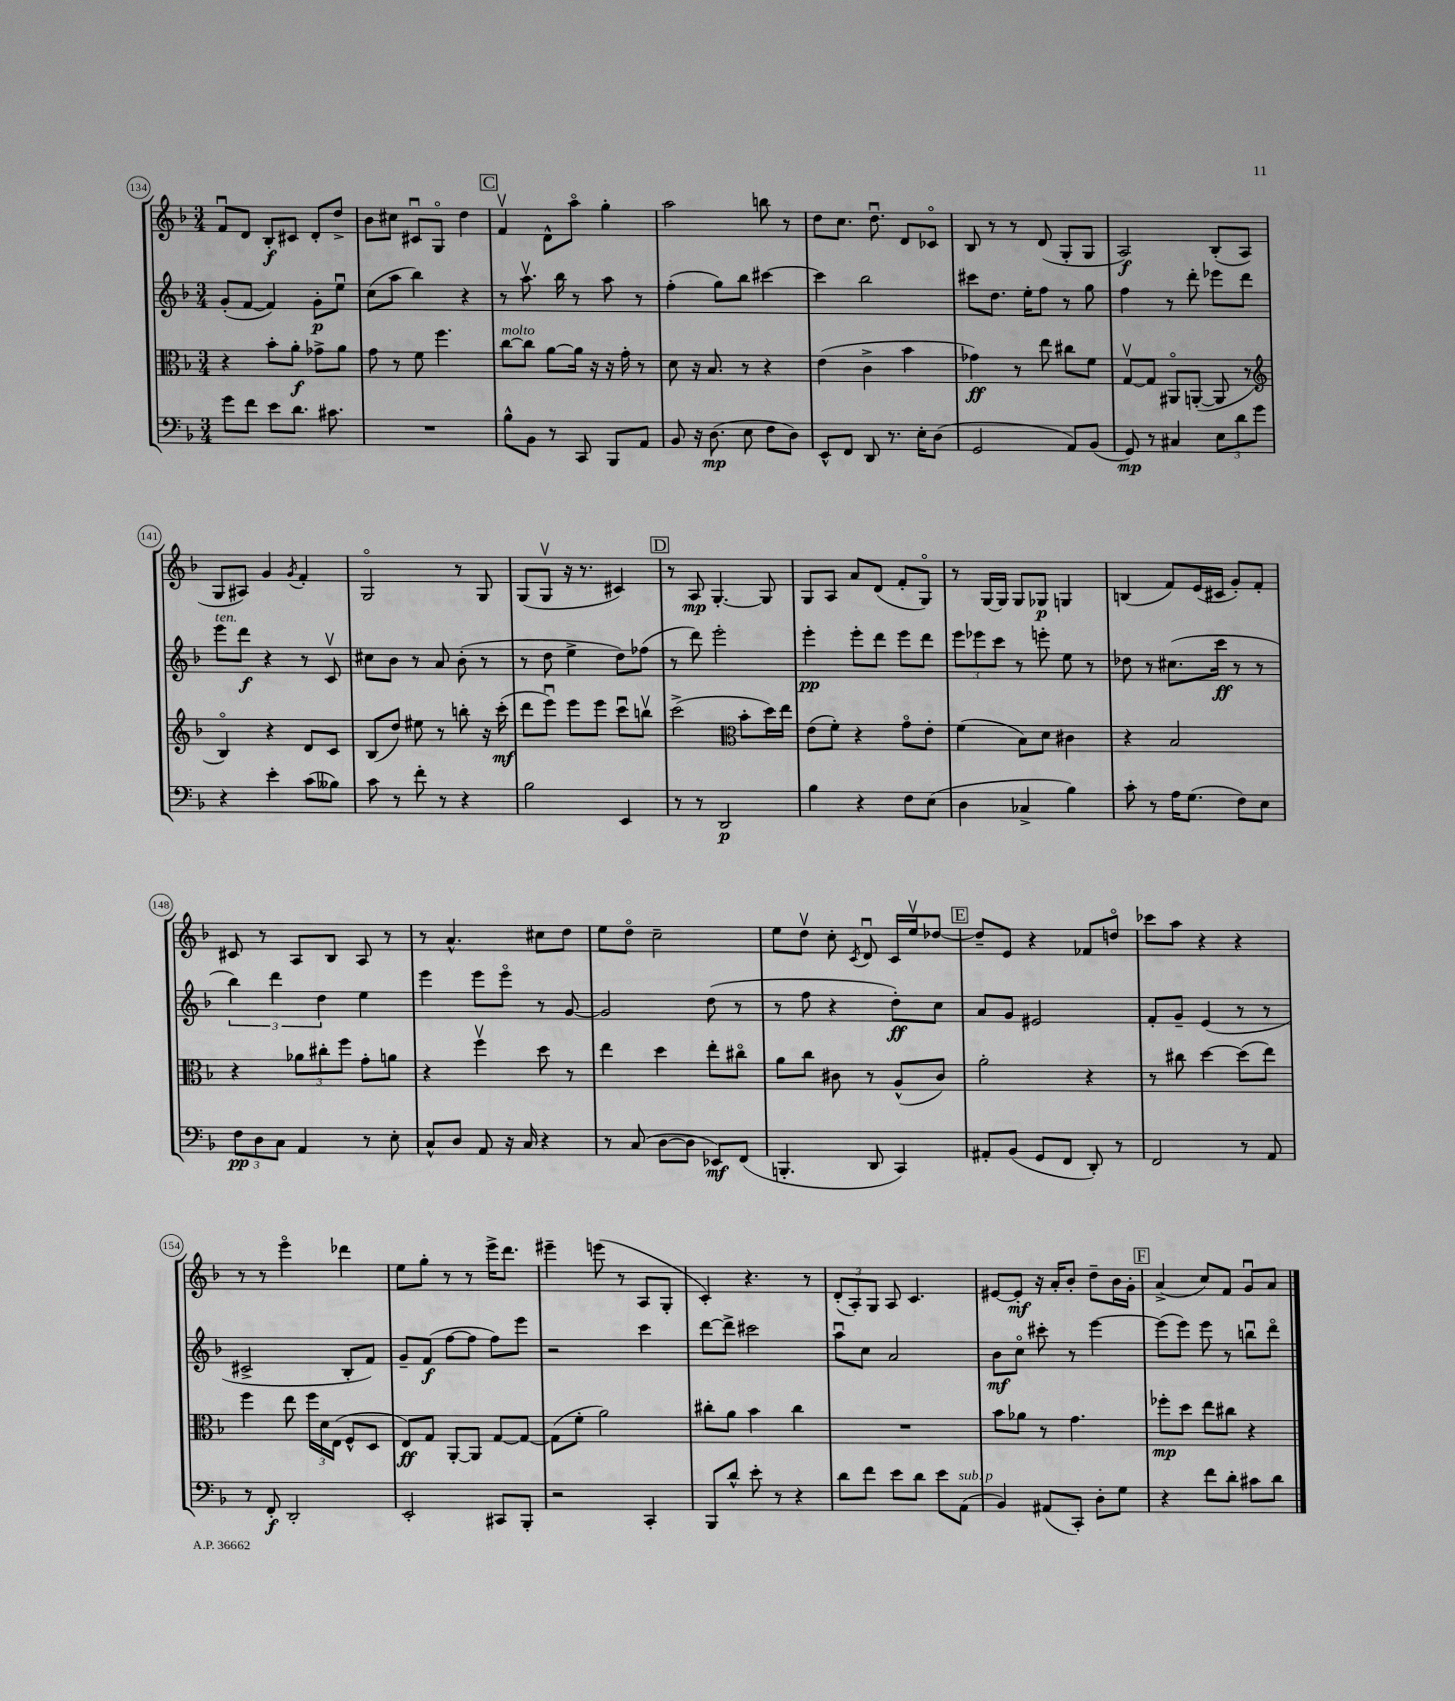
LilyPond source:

<<
\new StaffGroup <<
\new Staff = "s0" {
    \clef treble \key f \major \numericTimeSignature \time 3/4
    \autoBeamOff f'8[\downbow d'8] bes8[-.\f cis'8] d'8[-. d''8]-> |
    bes'8[ cis''8] cis'8[\downbow g8]\flageolet d''4 |
    \mark \markup { \box "C" } f'4\upbow d'8[-^ a''8]\flageolet g''4-. |
    a''2 b''8 r8 |
    d''8[ c''8.] d''8.\downbow d'8[ ces'8]\flageolet |
    bes8 r8 r8 d'8( g8[-. g8] |
    a2\f) bes8[-.( a8] |
    g8[ ais8]) g'4 \acciaccatura { g'8 } f'4-. |
    g2\flageolet r8 g8 |
    g8[( g8]\upbow r16 r8. cis'4) |
    \mark \markup { \box "D" } r8 a8\mp g4.~-. g8 |
    g8[ a8] a'8[ d'8]( f'8[-. g8]\flageolet) |
    r8 g16[~ g16] g8[ ges8]\p g4 |
    b4( f'8[) e'16( cis'16] g'8[-.) f'8]-. |
    cis'8 r8 a8[ bes8] a8 r8 |
    r8 a'4.-^ cis''8[ d''8] |
    e''8[ d''8]\flageolet c''2-- |
    e''8[ d''8]\upbow c''8-. \acciaccatura { c'8 } d'8\downbow c'16[ e''16\upbow des''8]~ |
    \mark \markup { \box "E" } des''8[-- e'8] r4 fes'8[ d''8]\flageolet |
    ces'''8[ a''8] r4 r4 |
    r8 r8 e'''4\flageolet des'''4 |
    e''8[ g''8]-. r8 r8 e'''16[-> d'''8.] |
    eis'''4-- e'''8( r8 a8[ g8]-. |
    c'4-.) r4. r8 |
    \tuplet 3/2 { d'8[-.( a8-.) g8] } a8 c'4. |
    eis'8[~ eis'8]-.\mf r16 a'16[-. bes'8]-. d''8[-- bes'16 g'16]-. |
    \mark \markup { \box "F" } a'4->( c''8[) f'8] g'8[\downbow a'8] \bar "|." |
}
\new Staff = "s1" {
    \clef treble \key f \major \numericTimeSignature \time 3/4
    \autoBeamOff g'8[-.( f'8]~ f'4) g'8[-.\p e''8]\downbow |
    c''8[( a''8] bes''4) r4 |
    \mark \markup { \box "C" } r8 a''8.\upbow bes''16 r8 a''8 r8 |
    f''4-.( g''8[) bes''8] cis'''4~ |
    cis'''4 bes''2 |
    cis'''8[ d''8.] e''16[-. f''8] r8 g''8 |
    f''4 r8 d'''8-. ees'''8[ d'''8] |
    e'''8[^\markup { \italic "ten." } d'''8]\f r4 r8 c'8\upbow |
    cis''8[ bes'8] r8 a'8 bes'8-.( r8 |
    r8 d''8 e''4-> d''8[) fes''8]( |
    \mark \markup { \box "D" } r8 d'''8) e'''2-. |
    e'''4-.\pp e'''8[-. d'''8] e'''8[ d'''8] |
    \tuplet 3/2 { e'''8[ ees'''8 c'''8] } r8 e'''8-. e''8 r8 |
    des''8 r8 cis''8.[( c'''16]\ff r8 r8 |
    \tuplet 3/2 { bes''4) d'''4 d''4 } e''4 |
    e'''4 e'''8[ e'''8]\flageolet r8 g'8~ |
    g'2 d''8( r8 |
    r8 f''8 r4 d''8[-.\ff) c''8] |
    \mark \markup { \box "E" } a'8[ g'8] eis'2 |
    f'8[-. g'8]-- e'4( r8 r8 |
    cis'2-> bes8[-. f'8]) |
    g'8[-- f'8]\f( f''8[~ f''8] f''8[) e'''8] |
    r2 c'''4 |
    d'''8[~ d'''8]-> cis'''2 |
    a''8[\downbow c''8] a'2 |
    bes'8[\mf c''8]\flageolet cis'''8-. r8 e'''4~ |
    \mark \markup { \box "F" } e'''8[( e'''8]) e'''8 r8 b''8[\downbow d'''8]\flageolet \bar "|." |
}
\new Staff = "s2" {
    \clef alto \key f \major \numericTimeSignature \time 3/4
    \autoBeamOff r4 bes'8[-. a'8]-.\f ges'8[-> a'8] |
    g'8 r8 f'8 f''4. |
    \mark \markup { \box "C" } c''8[~^\markup { \italic "molto" } c''8] a'8[~ a'16] r16 r16 g'16-. r8 |
    d'8 r16 bes8. r8 r4 |
    e'4( c'4-> bes'4 |
    ges'4\ff) r8 e''8 cis''8[ f'8] |
    g8[~\upbow g8] ais,8[\flageolet a,8]~-.( a,8 r8 |
    \clef treble bes4\flageolet) r4 d'8[ c'8] |
    bes8[( d''8]) eis''8 r8 b''8-. r16 c'''16-.\mf( |
    d'''8[ e'''8]\downbow) e'''8[ e'''8] c'''8[\downbow b''8]\upbow |
    \mark \markup { \box "D" } c'''2->( \clef alto bes'8[-. d''16) e''16] |
    e'8[( f'8]-.) r4 g'8[\flageolet e'8]-. |
    f'4( bes8[) d'8] cis'4 |
    r4 bes2 |
    r4 \tuplet 3/2 { aes'8[ cis''8-. f''8] } g'8[-. a'8] |
    r4 f''4\upbow d''8 r8 |
    e''4 d''4 e''8[-. cis''8]\flageolet |
    a'8[ c''8] cis'8 r8 a8[-^( cis'8]) |
    \mark \markup { \box "E" } a'2-. r4 |
    r8 cis''8 d''4~ d''8[( e''8]) |
    f''4 e''8 \tuplet 3/2 { f''16[ d'16 e16]( } f8[-^ d8] |
    e8[\ff) g8] a,8[~-. a,8] g8[~ g8]~ |
    g8[( f'8]-. a'2) |
    cis''8[-. a'8] bes'4 cis''4 |
    R2. |
    bes'8[ aes'8] r8 g'4. |
    \mark \markup { \box "F" } fes''8[-.\mp d''8] e''8[ cis''8] r4 \bar "|." |
}
\new Staff = "s3" {
    \clef bass \key f \major \numericTimeSignature \time 3/4
    \autoBeamOff g'8[ f'8] e'8[ d'8.] cis'8. |
    R2. |
    \mark \markup { \box "C" } bes8[-^ bes,8] r8 c,8 bes,,8[ a,8] |
    bes,8 r16 d8.\mp( e8 f8[ d8]) |
    e,8[-^ f,8] d,8 r8. e16[-. d8]( |
    g,2 a,8[) bes,8]( |
    g,8\mp) r8 cis4 \tuplet 3/2 { e8[ d'8 g'8] } |
    r4 e'4-. c'8[( beses8]) |
    c'8 r8 f'8-. r8 r4 |
    bes2 e,4 |
    \mark \markup { \box "D" } r8 r8 d,2\p |
    bes4 r4 f8[ e8]( |
    d4 ces4-> bes4) |
    c'8-. r8 a16[ g8.]( f8[) e8] |
    \tuplet 3/2 { f8[\pp d8 c8] } a,4 r8 e8-. |
    c8[-^ d8] a,8 r16 c16 r4 |
    r8 c8( d8[~ d8] ees,8[\mf) f,8]( |
    b,,4.-. d,8 c,4) |
    \mark \markup { \box "E" } ais,8[-. bes,8]( g,8[ f,8] d,8-.) r8 |
    f,2 r8 a,8 |
    r8 f,8-.\f d,2-. |
    e,2-. cis,8[ bes,,8]-. |
    r2 c,4-. |
    bes,,8[ d'8]-^ e'8-. r8 r4 |
    d'8[ f'8] e'8[ d'8] e'8[ a,8]^\markup { \italic "sub. p" }( |
    bes,4) ais,8[( c,8]-.) d8[-. g8] |
    \mark \markup { \box "F" } r4 f'8[ d'8]-. cis'8[ d'8] \bar "|." |
}
>>
>>
\layout { \context { \Score currentBarNumber = #134 \override BarNumber.stencil = #(make-stencil-circler 0.1 0.3 ly:text-interface::print) } }
